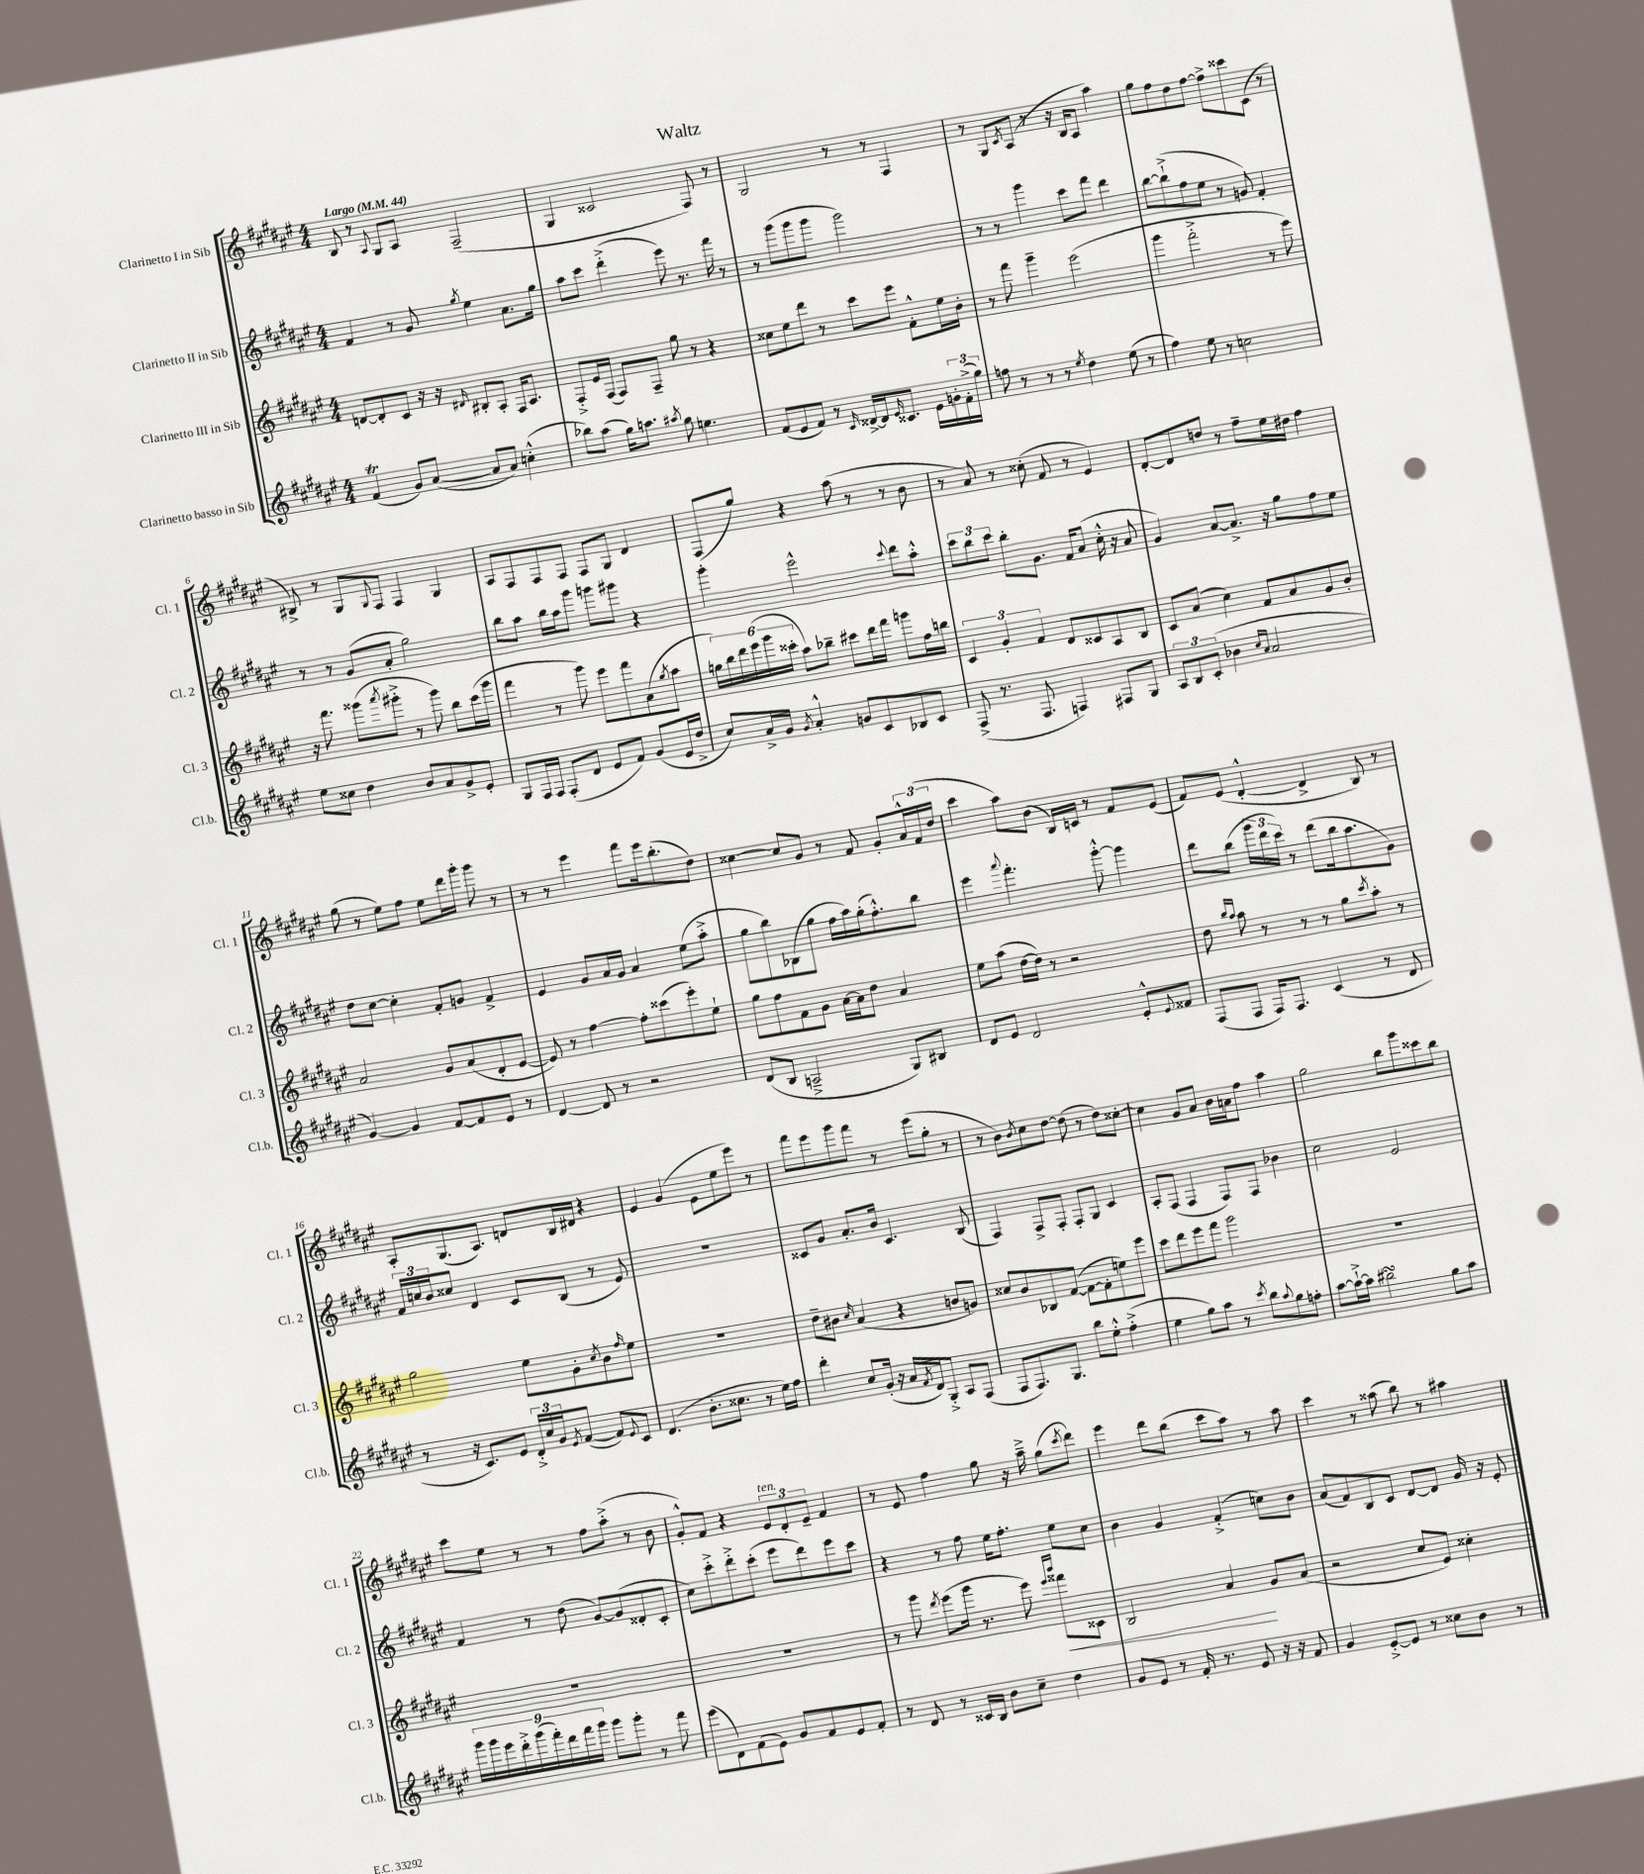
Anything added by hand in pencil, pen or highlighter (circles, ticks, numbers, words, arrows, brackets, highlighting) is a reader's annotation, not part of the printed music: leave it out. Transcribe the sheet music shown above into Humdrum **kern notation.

**kern	**kern	**kern	**kern
*staff4	*staff3	*staff2	*staff1
*clefG2	*clefG2	*clefG2	*clefG2
*k[f#c#g#d#a#e#]	*k[f#c#g#d#a#e#]	*k[f#c#g#d#a#e#]	*k[f#c#g#d#a#e#]
*M4/4	*M4/4	*M4/4	*M4/4
*MM44	*MM44	*MM44	*MM44
(4f#	[8d	4f#	8B
.	8d']	.	8r
.	.	.	8qqA#
8g#)	8c#	8r	8G#
([8a#	16r	8g#	8A#
.	16r	.	.
.	16qqd#	8qgg#	.
8a#]	8B#'	4ee#	(2F#~
8a#)	8A#'	.	.
(4cc'^^	16F#	8.a#	.
.	8.A#	.	.
.	.	16gg#	.
=	=	=	=
8bb-)	8F#'^	8aa#	4G#
(8aa#	16e#	8ccc#	.
.	(16F#	.	.
16gg#)	8F#)	(4ddd#'^	2c##
8.aa	.	.	.
.	8F#~	.	.
8qaa#	.	.	.
8gg#	8gg#	8eee#)	.
4.ee	8r	8.r	.
.	4r	.	8F#)
.	.	16fff#	.
.	.	8r	8r
=	=	=	=
(8f#	8cc##	8r	2G#
8e#	8ee#	(8ggg#	.
8f#)	8ddd#	8ggg#	.
8r	8r	8ggg#	.
16qqc#	.	.	.
[16d##^	8ccc#	2ggg#)	8r
16d##]	.	.	.
16qqe#	.	.	.
8.c##	8eee#	.	8r
.	8f#'^^	.	4F#
16e#	.	.	.
24g'	16ee#	.	.
(24f#'^	.	.	.
.	16b'	.	.
24gg#)	.	.	.
=	=	=	=
8ff	8r	8r	8r
8r	8fff#	8r	8G#
.	.	.	8qc#
8r	4ggg#~	4ggg#	(8A#
8r	.	.	8r
8qee#	.	.	.
4dd#	(2eee#	8ccc#	16r
.	.	.	16B
.	.	8fff#	8A#
(8ee#	.	4ddd#	4aa#)
8r	.	.	.
=	=	=	=
4ff#)	4ggg#	[8bb	8gg#
.	.	(8bb`^]	8ff#
8ee#	2fff#'^	8ff#	8dd#
8r	.	8ee#	[8ff#
2cc	.	8r	8ff#^]
.	.	8g)	8ccc##
.	8r	4f#'	(8c#
.	8eee#)	.	8r
=	=	=	=
8ee#	16r	8r	8B#^)
.	8.fff#	.	.
8cc##	.	8r	8r
4dd#	(8ggg##	(8g#	8G#
.	8qaaa#	.	8qqG#
.	8ggg#'^	8a#'	8F#
8b	8r	2gg#)	4F#
8a#	8ggg#)	.	.
8g#^	8bb	.	4G#
8e#'	(16ccc#	.	.
.	16ggg#	.	.
=	=	=	=
8G#	4fff#	8bb	8A#
16F#	.	8aa#	8F#
16F#	.	.	.
(8F#'	8r	16bb	8F#
.	.	16aa#	.
8d#	8ggg#)	8ggg#	8F#
8e#	8eee#	8ggg	8F#
8f#)	8fff#	8ggg#	8G#
(8g#	(8a#	4r	4d#
.	8qgg#	.	.
16e#	8aa#	.	.
16dd#^	.	.	.
=	=	=	=
8cc#)	24gg)	4ggg#'	(8F#
.	24bb	.	.
.	24ddd#	.	.
16a#^	(24eee#	.	8gg#)
.	24ggg#	.	.
16g#	.	.	.
.	24ccc##'	.	.
8qg#	.	.	.
4a#'^^	8aa#)	2eee#^^	4r
.	8bb-~	.	.
8g	8ccc#	.	(8aa#
8c#	16ddd#	.	8r
.	16fff#	.	.
.	.	8qqccc#	.
8B-	8ggg	8ddd#	8r
8c#	16ff#	8aa#'^^	8b
.	16bb	.	.
=	=	=	=
(8F#^	6c#	12ccc#	8r
.	.	12bb	.
8.r	.	.	8a#)
.	6g#'	12ccc#	.
.	.	8bb'	8r
8.F#	.	.	.
.	6f#	.	.
.	.	8.g#	(8cc##'
4F)	8d#	.	8f#
.	.	16f#	.
.	8c##	(8a#	8r
8F#	8A#	16cc#'^^	4e#)
.	.	16r	.
8G#	8B	8a#	.
=	=	=	=
12A#	8c#	4g#)	[8d#'
12B	.	.	.
.	(8a#	.	8d#]
(12c#'	.	.	.
4b-	4cc#)	[8a#	8dd
.	.	8.a#^]	8r
16qqcc#	.	.	.
16qqa#	.	.	.
2a#	8f#	.	8ff#~
.	.	16r	.
.	8a#	8gg#	16ee#
.	.	.	16dd#
.	8g#	8ff#	4ff#
.	8b'	8ee#	.
=	=	=	=
[4g#)	2a#	8dd#	(8gg#
.	.	[8cc#	8r
4g#]	.	4cc#']	8ee#)
.	.	.	8ff#
[8f#	8g#	8f#'	8ee#
8f#]	(8a#	8g	16ddd#
.	.	.	16ggg#'
8e#	8d#'	4f#^	8ggg#
8r	[8e#	.	8r
=	=	=	=
[4d#	8e#])	4e#	8r
.	8r	.	8r
8d#]	[4ff#	8g#	4eee#
8r	.	16a#	.
.	.	16g#	.
2r	8ff#']	4a#	8fff#
.	(8ccc##	.	16eee#
.	.	.	(8.bb'
.	8eee#')	(8ee#	.
.	8ee#`	8aa#'^	8dd#)
=	=	=	=
(8d#	8gg#	8gg#	[4cc##
8B	8ff#	8bb)	.
2A~^	8f#	(8B-	8cc##]
.	8g#	8gg#	8g#
.	[16a#	16ff#	8r
.	16a#]	16aa#)	.
.	8dd#	(16gg#'	8f#
.	.	8.ff#'^^)	.
8G#)	4a#	.	8g#'
8B#	.	8bb	24a#^^
.	.	.	(24f#
.	.	.	24dd#
=	=	=	=
8d#	8ee#	4eee#	4ccc#
8e#	(8aa#	.	.
.	.	8qqaaa#	.
2d#	[16dd#	4.fff#'	8aa#)
.	16dd#])	.	.
.	8r	.	(8b
.	2r	.	16B)
.	.	.	16c
.	.	[8ggg#'^^	8r
8e#'^^	.	4ggg#]	8f#
8qqe#	.	.	.
8f##	.	.	(8e#
=	=	=	=
(8F#	8dd#	8ddd#	8f#)
.	16qqbb	.	.
.	16qqaa#	.	.
8F#	8aa#	(8bb	(8e#
16F#)	8r	24ggg#	[4d#'^^
.	.	24ddd#	.
8.F#	.	.	.
.	.	24ccc#)	.
.	8r	8r	.
(4c#	8r	(8ddd#	4d#^]
.	8gg#	16bb	.
.	.	8.aa#	.
.	8qccc#	.	.
8r	8aa#'	.	8B)
8d#	8r	8g#)	8r
=	=	=	=
8r	2gg#	24f#	8A#'
.	.	24cc	.
.	.	24b	.
16r	.	8cc##	(8.G#
8.c#)	.	.	.
.	.	4d#	.
.	.	.	8.A#)
8e#	.	.	.
24d#'^	8ee#	8c#	8d
24cc#	.	.	.
24g#	.	.	.
8qe#	.	.	.
([8f#	8g#'	(8B	16B
.	.	.	16d#
.	8qcc#	.	.
8f#])	8b	8r	4r
8qqe#	16qqff#	.	.
8c#	8ee#	8e#)	.
=	=	=	=
(4.d#	1r	1r	4e#
.	.	.	(4g#
8.b'	.	.	.
.	.	.	8e#
8.cc##	.	.	.
.	.	.	8ee#
8r	.	.	8eee#)
16ee#)	.	.	8r
16ff#	.	.	.
=	=	=	=
4ddd#'	8dd#~	8c##	8fff#
.	8b#	8g#	8eee#
.	16qqcc#	.	.
8cc#	(4a#	8.a#'	8ggg#
(16g#'	.	.	8fff#
16r	.	16b	.
16a#	4r	4.c##	8r
8qf#	.	.	.
16d#)	.	.	.
8G#'^	.	.	(8eee#
8A#	8b	.	8gg#'
(8F#	8g)	(8B	8r
=	=	=	=
8F#	8cc##	4F#)	8r
8.F#)	8b	.	8b)
.	.	.	8qb
.	8B-	8F#^	8cc#
8.G#	.	.	.
.	([8f#	8F#'	[8dd#
8bb	8f#_	8F#'	(8dd#]
8ee#'^^	8f#']	8G#	8r
(4ff#'^	8ee)	4c#	8dd#)
.	8eee#	.	[8cc##'
=	=	=	=
4ee#	8ccc#	8A#'	4cc##]
.	8ddd#	(8F#	.
8gg#)	8eee#	4F#	8g#
8aa#	8fff#	.	8a#
8r	2ggg#	8F#)	16b
.	.	.	16a
8qccc#	.	.	.
8bb	.	8F#	8ff#
8qqaa#	.	.	.
8gg#	.	4b-	4aa#
8ff'	.	.	.
=	=	=	=
[8aa#	1r	2cc#	2gg#
16aa#`^_	.	.	.
16aa#]	.	.	.
2bb#	.	.	.
.	.	2e#	8bb
.	.	.	8ggg#
8gg#	.	.	8ccc##
8aa#	.	.	8bb
=	=	=	=
18ggg#	1r	4f#	8ccc#
18ggg#	.	.	.
18eee#	.	.	.
.	.	.	8ee#
18ddd#'^	.	.	.
(18ggg#	.	.	.
.	.	8r	8r
18fff#')	.	.	.
18ddd#	.	.	.
.	.	(8dd#	8r
18fff#	.	.	.
18ggg#	.	.	.
8ggg#	.	[8g#)	8ff#
8ggg#'	.	(8g#]	(8aa#'^
8r	.	8d##'	8r
8fff#	.	8c#'	8b
=	=	=	=
(8eee#	1r	8cc#)	8g#'^^)
8d#)	.	8ccc#'^	8f#
(8f#	.	8ddd#'^	4r
8e#)	.	(8ccc#'	.
8g#	.	8eee#	12e#
.	.	.	12d#'
8f#	.	8ddd#)	.
.	.	.	12e#~
8e#	.	8eee#	4f#
8f#'	.	8ccc#	.
=	=	=	=
8r	8r	4r	8r
8d#	8ggg#	.	8e#
.	8qddd#	.	.
8r	(8eee#	8r	4ff#
16c##	16ggg#	8ff#	.
16B	8.r	.	.
8b	.	16ee#	8gg#
.	.	8.ff#'	.
8cc#~	8eee#)	.	16r
.	.	.	16aa#~^
.	16qqeee#	.	.
.	16qqbbb	.	.
4dd#	8fff##	8ee#	(8gg#
.	.	.	8qccc#
.	8c##	8cc#	8ddd#)
=	=	=	=
8g#	2B	4b	4eee#
8e#	.	.	.
8r	.	4g#	8ddd#
16f#'	.	.	(8bb
8.r	.	.	.
.	4a#	(4f#'^	8ccc#
8e#	.	.	8aa#)
16r	8g#	8cc)	8r
16r	.	.	.
8f#	(8a#	8b	8aa#
=	=	=	=
4g#	2r	(8a#	4ccc#
.	.	8f#)	.
[8e#'^	.	8B	8r
8e#]	.	8c#	(8aa##
8r	8cc#	[8d#	8bb)
8cc##	8e#)	8d#]	8r
8b	4cc##'	16g#	4aa#
.	.	16r	.
8r	.	8e#'	.
==	==	==	==
*-	*-	*-	*-
